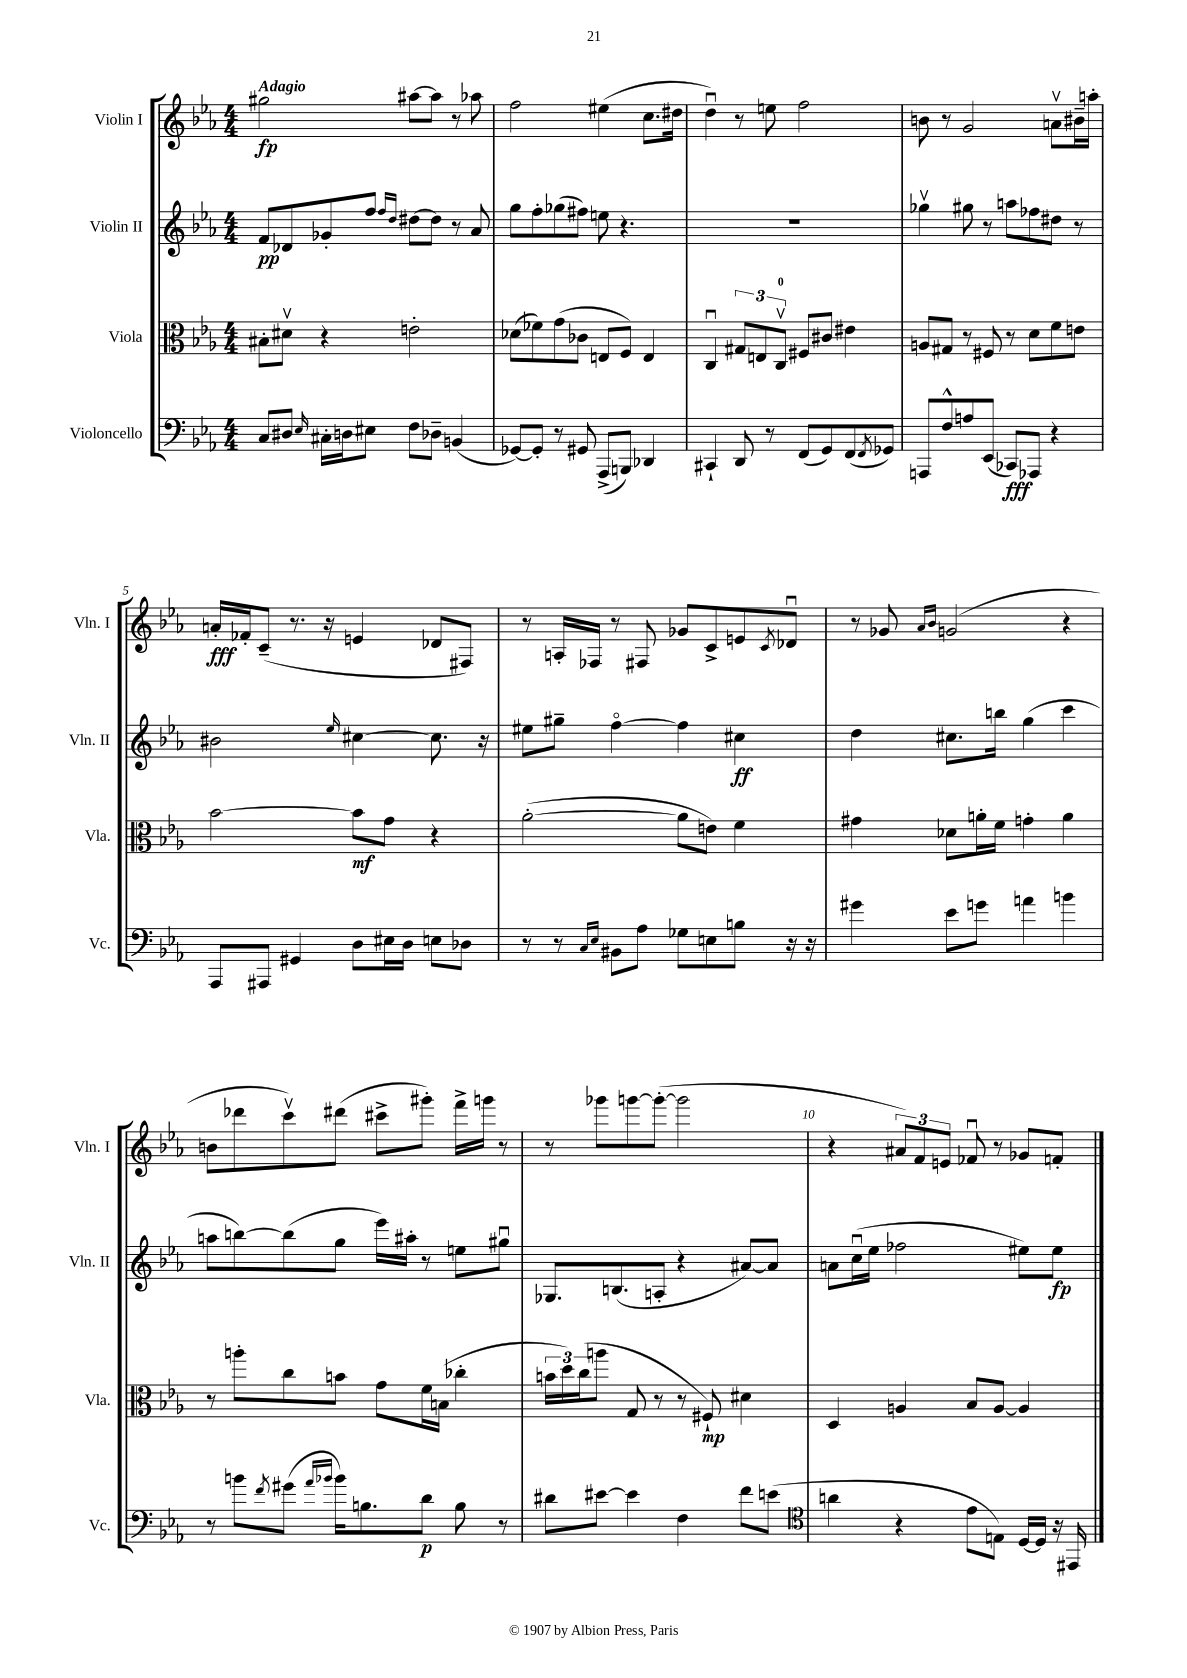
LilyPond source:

<<
\new StaffGroup <<
\new Staff = "s0" \with { instrumentName = "Violin I" shortInstrumentName = "Vln. I" } {
    \clef treble \key ees \major \numericTimeSignature \time 4/4 \tempo "Adagio"
    gis''2\fp ais''8~ ais''8 r8 aes''8 |
    f''2 eis''4( c''8. dis''16 |
    d''4\downbow) r8 e''8 f''2 |
    b'8 r8 g'2 a'8\upbow bis'16-- a''16-. |
    a'16-.\fff fes'16-. c'8--( r8. r16 e'4 des'8 fis8) |
    r8 a16-. fes16 r8 fis8 ges'8 c'8-> e'8 \acciaccatura { c'8 } des'8\downbow |
    r8 ges'8 \grace { aes'16 bes'16 } g'2( r4 |
    b'8 des'''8 c'''8\upbow) dis'''8( cis'''8-> gis'''8-.) f'''16-> g'''16 r8 |
    r8 ges'''8 g'''8~ g'''8~-.( g'''2 |
    r4 \tuplet 3/2 { ais'8) f'8 e'8 } fes'8\downbow r8 ges'8 f'8-. \bar "|." |
}
\new Staff = "s1" \with { instrumentName = "Violin II" shortInstrumentName = "Vln. II" } {
    \clef treble \key ees \major \numericTimeSignature \time 4/4
    f'8\pp des'8 ges'8-. f''8 \grace { f''16 d''16 } dis''8~ dis''8 r8 aes'8 |
    g''8 f''8-. ges''8( fis''8) e''8 r4. |
    R1 |
    ges''4\upbow gis''8 r8 a''8 fes''8 dis''8 r8 |
    bis'2 \grace { ees''16 } cis''4~ cis''8. r16 |
    eis''8 gis''8-- f''4~\flageolet f''4 cis''4\ff |
    d''4 cis''8. b''16 g''4( c'''4 |
    a''8 b''8~) b''8( g''8 ees'''16) ais''16-. r8 e''8 gis''8\downbow |
    ges8. b8.( a8-. r4 ais'8~) ais'8 |
    a'8 c''16\downbow( ees''16 fes''2 eis''8) eis''8\fp \bar "|." |
}
\new Staff = "s2" \with { instrumentName = "Viola" shortInstrumentName = "Vla." } {
    \clef alto \key ees \major \numericTimeSignature \time 4/4
    bis8-. dis'8\upbow r4 e'2-. |
    des'8( fes'8) g'8( ces'8 e8 f8) e4 |
    c4\downbow \tuplet 3/2 { gis8 e8 c8-0\upbow } fis8 cis'8 eis'4 |
    a8 gis8 r8 fis8 r8 d'8 f'8 e'8 |
    bes'2~ bes'8\mf g'8 r4 |
    aes'2~-.( aes'8 e'8) f'4 |
    gis'4 des'8 a'16-. f'16 g'4-. a'4 |
    r8 a''8-. c''8 b'8 g'8 f'16 b16( ces''4-. |
    \tuplet 3/2 { b'16 d''16) c''16( } a''8 g8 r8 r8 fis8-!\mp) dis'4 |
    d4 a4 bes8 a8~ a4 \bar "|." |
}
\new Staff = "s3" \with { instrumentName = "Violoncello" shortInstrumentName = "Vc." } {
    \clef bass \key ees \major \numericTimeSignature \time 4/4
    c8 dis8 \grace { ees16 } cis16-. d16 eis8 f8 des8-- b,4( |
    ges,8~) ges,8-. r8 gis,8 aes,,8->( b,,8) des,4 |
    cis,4-! d,8 r8 f,8( g,8) f,8( \acciaccatura { f,8 } ges,8) |
    a,,8 f8-^ a8 ees,8( ces,8\fff) aes,,8 r4 |
    aes,,8 ais,,8 gis,4 d8 eis16 d16 e8 des8 |
    r8 r8 \grace { c16 ees16 } bis,8 aes8 ges8 e8 b8 r16 r16 |
    gis'4 ees'8 g'8 a'4 b'4 |
    r8 b'8 \acciaccatura { f'8 } gis'8( \grace { aes'16 bes'16 } bes'16) b8. d'8\p b8 r8 |
    dis'8 eis'8~ eis'4 f4 f'8 e'8( |
    \clef tenor a'4 r4 ees'8 e8) d16~ d16 r16 eis,16 \bar "|." |
}
>>
>>
\layout { \context { \Score \override BarNumber.break-visibility = ##(#f #t #t) barNumberVisibility = #(every-nth-bar-number-visible 5) } }
